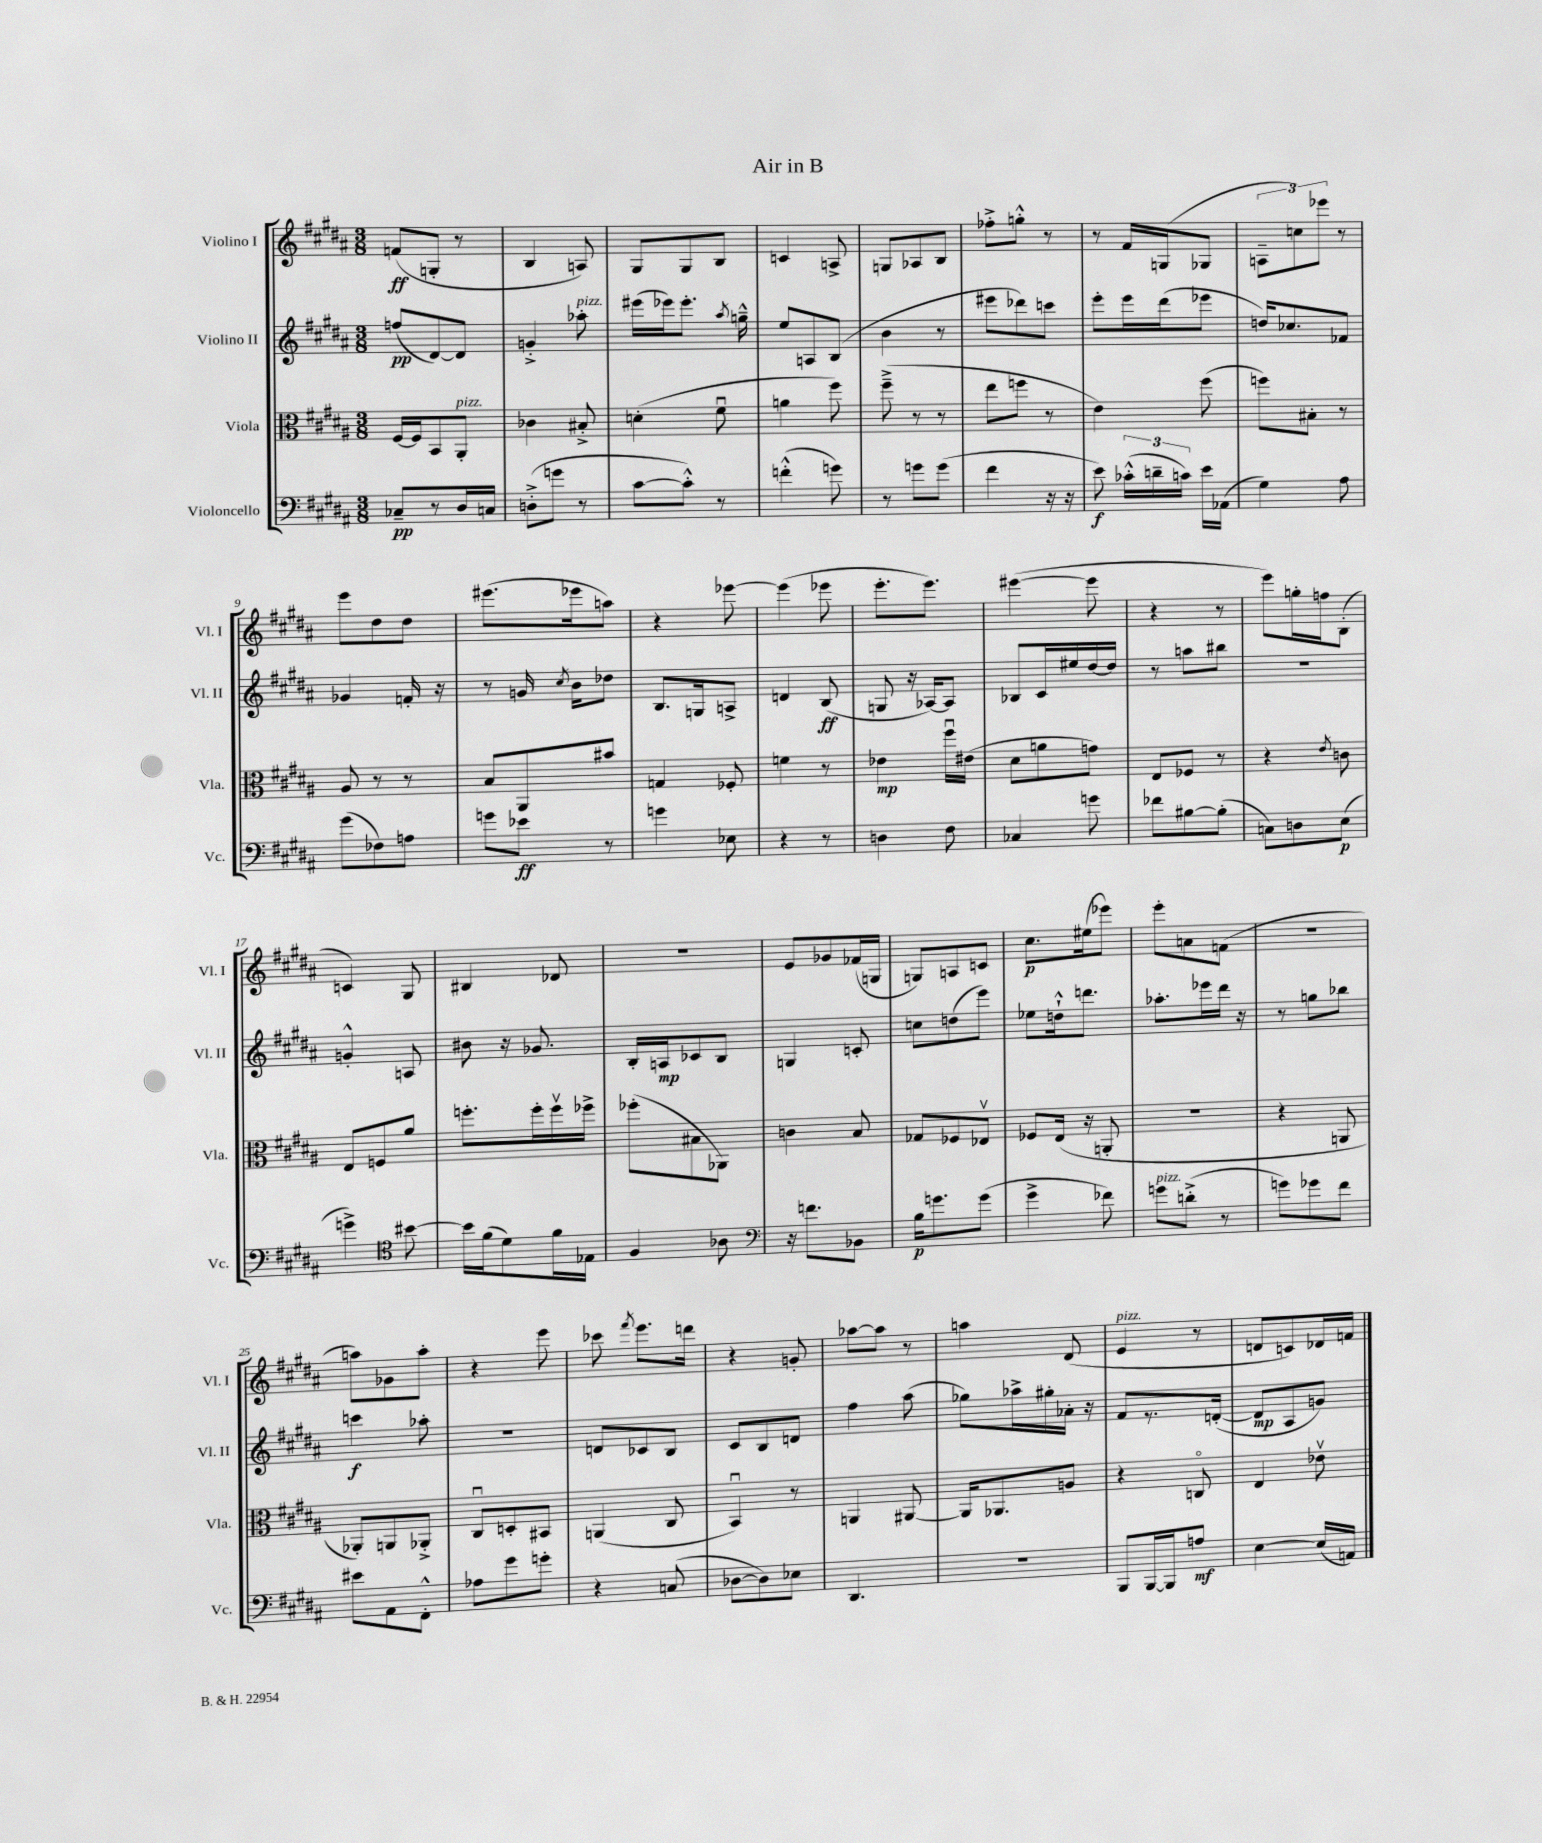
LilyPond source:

\header { title = "Air in B" }
<<
\new StaffGroup <<
\new Staff = "s0" \with { instrumentName = "Violino I" shortInstrumentName = "Vl. I" } {
    \clef treble \key b \major \numericTimeSignature \time 3/8
    \autoBeamOff f'8[\ff( g8]-. r8 |
    b4 a8) |
    gis8[ gis8 b8] |
    c'4 a8-> |
    g8[ aes8 b8] |
    fes''8[-.-> g''8]-.-^ r8 |
    r8 fis'16[ g16( ges8] |
    \tuplet 3/2 { a8[-- c''8) ees'''8] } r8 |
    e'''8[ dis''8 dis''8] |
    eis'''8.[( ees'''16 a''8]) |
    r4 ees'''8~ |
    ees'''4( ees'''8 |
    e'''8.[-. e'''8.]) |
    eis'''4~( eis'''8 |
    r4 r8 |
    e'''8[) g''16-. f''16 b8]-.( |
    c'4) gis8 |
    bis4 des'8 |
    R4. |
    e'8[ ges'8 fes'16( g16] |
    g8[) a8 c'8] |
    cis''8.[\p eis''16( ees'''8]) |
    e'''8[-. a'8 f'8]( |
    R4. |
    a''8[) ges'8 a''8]-. |
    r4 e'''8 |
    ces'''8 \acciaccatura { fis'''8 } e'''8.[ d'''16] |
    r4 g'8-. |
    aes''8[~ aes''8] r8 |
    a''4 dis'8( |
    e'4^\markup { \italic "pizz." } r8 |
    d'8[ c'8) des'16 f'16] \bar "|." |
}
\new Staff = "s1" \with { instrumentName = "Violino II" shortInstrumentName = "Vl. II" } {
    \clef treble \key b \major \numericTimeSignature \time 3/8
    \autoBeamOff f''8[\pp( dis'8~) dis'8] |
    g'4-.-> aes''8-.^\markup { \italic "pizz." } |
    eis'''16[( ees'''16) ees'''8.]-. \acciaccatura { ais''8 } g''16---^ |
    e''8[ a8 b8]( |
    b'4 r8 |
    eis'''8[ des'''8) c'''8] |
    e'''8[-. e'''16 dis'''16( ees'''8] |
    d''16[) ces''8. fes'8] |
    ges'4 f'16-. r16 |
    r8 g'16 \acciaccatura { cis''8 } b'16[ des''8] |
    b8.[ g16 a8]-> |
    d'4 b8\ff( |
    g8 r16 aes16[~) aes8] |
    bes8[ cis'16 eis''16 dis''16~ dis''16] |
    r8 a''8[ bis''8] |
    R4. |
    g'4-.-^ a8 |
    bis'8 r16 ges'8. |
    b16[-. a16\mp ces'8 b8] |
    g4 c'8-. |
    c''8[ d''8( e'''8]) |
    ees''8[ d''16-!-^ d'''8.] |
    aes''8.[-. ees'''16 dis'''16] r16 |
    r8 g''8[ bes''8] |
    c'''4\f aes''8-. |
    R4. |
    d'8[ ces'8 b8] |
    cis'8[ b8 d'8] |
    fis''4 ais''8( |
    ges''8[) aes''16-> gis''16-. aes'16]-. r16 |
    fis'8[ r8. d'16]~-.( |
    d'8[\mp ais8 g'8]) \bar "|." |
}
\new Staff = "s2" \with { instrumentName = "Viola" shortInstrumentName = "Vla." } {
    \clef alto \key b \major \numericTimeSignature \time 3/8
    \autoBeamOff fis16[~ fis16 b,8 ais,8]-.^\markup { \italic "pizz." } |
    ces'4 bis8-.-> |
    d'4-.( fis'8\downbow |
    a'4 fis''8) |
    fis''8--->( r8 r8 |
    e''8[ f''8] r8 |
    e'4) fis''8( |
    f''8[) bis8]-. r8 |
    ais8 r8 r8 |
    b8[ ais,8 bis'8] |
    g4 fes8-. |
    f'4 r8 |
    ees'4\mp fis''16[\downbow eis'16]( |
    dis'8[ a'8 g'8]) |
    e8[ fes8] r8 |
    r4 \acciaccatura { e'8 } c'8 |
    e8[ f8 ais'8] |
    f''8.[-. f''16-. f''16\upbow fes''16]-> |
    fes''8[-.( bis8 aes,8]) |
    c'4 b8 |
    ges8[ fes8 ees8]\upbow |
    fes8[ e16]( r16 a,8-. |
    R4. |
    r4 a,8 |
    aes,8[-.) a,8 aes,8]-.-> |
    cis8[\downbow d8-. bis,8] |
    a,4( cis8 |
    b,4\downbow) r8 |
    a,4 ais,8~ |
    ais,16[ aes,8. a8] |
    r4 c8\flageolet |
    e4 ees'8\upbow \bar "|." |
}
\new Staff = "s3" \with { instrumentName = "Violoncello" shortInstrumentName = "Vc." } {
    \clef bass \key b \major \numericTimeSignature \time 3/8
    \autoBeamOff ces8[--\pp r8 dis16 c16] |
    d8[-.->( g'8] r8 |
    cis'8[~ cis'8]-.-^) r8 |
    f'4-.-^( g'8) |
    r8 g'8[ g'8]( |
    fis'4 r16 r16 |
    e'8\f) \tuplet 3/2 { ces'16[-.-^( d'16-- c'16]) } e'16[ aes,16]( |
    gis4) ais8 |
    gis'8[( fes8) a8] |
    g'8[ ees'8]\ff r8 |
    g'4 ees8 |
    r4 r8 |
    d4 fis8 |
    ces4 g'8 |
    fes'8[ bis8~ bis8]-.( |
    c8[) d8 e8]\p( |
    g'4->) \clef tenor bis'8~ |
    bis'16[ fis'16( dis'8) fis'16 ees16] |
    fis4 aes8 |
    \clef bass r16 f'8.[ bes,8] |
    b16[\p g'8. g'8]( |
    gis'4-> fes'8) |
    g'8[^\markup { \italic "pizz." } d'8]-.->( r8 |
    g'8[) ges'8 fis'8] |
    eis'8[ ais,8 fis,8]-.-^ |
    aes8[ gis'8 g'8]-. |
    r4 c8( |
    des8[~ des8) ees8] |
    dis,4. |
    R4. |
    b,,8[ b,,16~ b,,16 a8]\mf |
    e4~ e16[( a,16]) \bar "|." |
}
>>
>>
